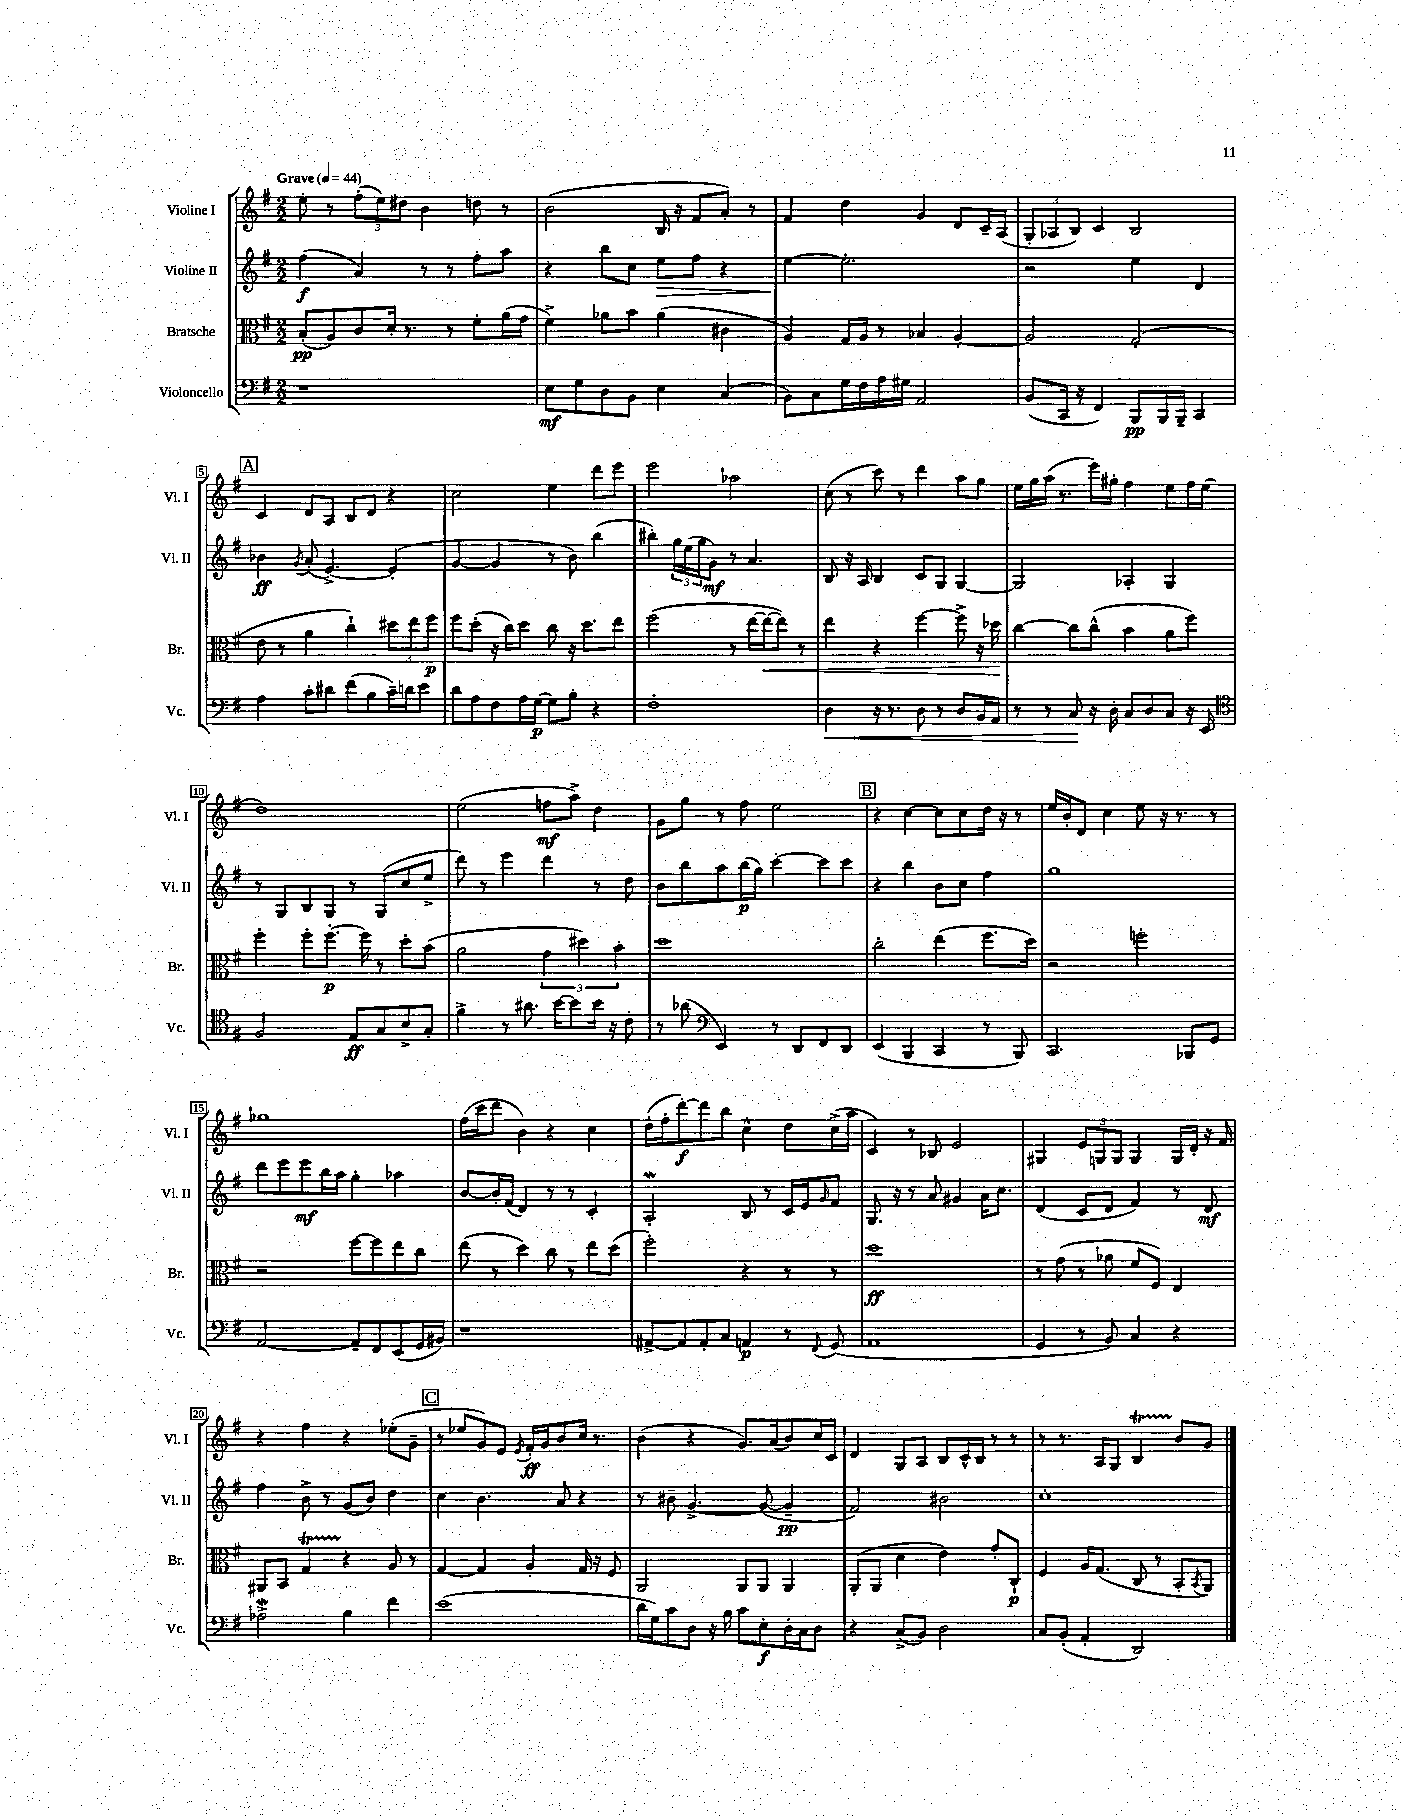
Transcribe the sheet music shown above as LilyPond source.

<<
\new StaffGroup <<
\new Staff = "s0" \with { instrumentName = "Violine I" shortInstrumentName = "Vl. I" } {
    \clef treble \key g \major \numericTimeSignature \time 2/2 \tempo "Grave" 4 = 44
    e''8-. r8 \tuplet 3/2 { fis''8-.( e''8) dis''8 } b'4 d''8 r8 |
    b'2( b16 r16 fis'8 a'8-.) r8 |
    fis'4 d''4 g'4 d'8 c'16-- a16( |
    \tuplet 3/2 { g8-. aes8 b8) } c'4 b2 |
    \mark \markup { \box "A" } c'4 d'8 a8 b8 d'8 r4 |
    c''2 e''4 d'''8 e'''8 |
    e'''2 aes''2 |
    c''8( r8 c'''8) r8 d'''4 a''8 g''8 |
    e''16 g''16 a''16( r8. e'''16) gis''16-. fis''4 e''8 fis''16 e''16( |
    d''1) |
    e''2( f''8\mf a''8->) d''4 |
    g'8 g''8 r8 fis''8 e''2 |
    \mark \markup { \box "B" } r4 c''4~ c''8 c''8 d''16 r16 r8 |
    e''16 b'16-. d'8 c''4 e''8 r16 r8. r8 |
    ges''1 |
    fis''16( c'''16 d'''8 b'4) r4 c''4 |
    d''16-.( fis''16-. d'''8~-.\f) d'''8 b''8 c''4-^ d''8 c''16->( a''16 |
    c'4) r8 bes8 e'2 |
    gis4 \tuplet 3/2 { e'8 g8 g8 } g4 g16 d'16-. r16 fis'16 |
    r4 fis''4 r4 ees''8-.( g'8-- |
    \mark \markup { \box "C" } r8 ees''8 g'8) e'8 \acciaccatura { e'8 } fis'16-.\ff g'16 b'8 c''16 r8. |
    b'4( r4 g'8.) a'16( b'8) c''16 c'16 |
    d'4 g8 a8 b8 c'16-^ b16 r8 r8 |
    r8 r8. a16 g8 b4\startTrillSpan b'8\stopTrillSpan g'8 \bar "|." |
}
\new Staff = "s1" \with { instrumentName = "Violine II" shortInstrumentName = "Vl. II" } {
    \clef treble \key g \major \numericTimeSignature \time 2/2
    fis''4\f( a'4) r8 r8 fis''8-. a''8 |
    r4 b''8 c''8 e''8\> fis''8 r4 |
    e''4~\! e''2.-. |
    r2 e''4 d'4 |
    \mark \markup { \box "A" } bes'4\ff \acciaccatura { g'8 } a'8-.( e'4.~->) e'4-.( |
    g'4~ g'4 r8 b'8) b''4( |
    bis''4-.) \tuplet 3/2 { g''16 e''16( g''16 } g'8\mf) r8 a'4. |
    b8 r16 a16 b4 c'8 g8 g4~ |
    g2 aes4-. g4 |
    r8 g8 b8 g8 r8 g8( c''8 e''8-> |
    d'''8) r8 e'''4 d'''4 r8 d''8 |
    b'8 b''8 a''8 b''16\p( g''16) c'''4~-. c'''8 c'''8 |
    \mark \markup { \box "B" } r4 b''4 b'8 c''8 fis''4 |
    g''1 |
    d'''8 e'''8 e'''8\mf b''16 a''16 g''4-. aes''4 |
    b'8~ b'16-. fis'16( d'4) r8 r8 c'4-. |
    a2-.\mordent b8 r8 c'16 e'16 \grace { g'16 } fis'8 |
    g8. r16 r8 a'8 gis'4 a'16 c''8. |
    d'4( c'8 d'8 fis'4) r8 d'8\mf |
    fis''4 b'8-> r8 g'8( b'8) d''4 |
    \mark \markup { \box "C" } c''4 b'4. a'8 r4 |
    r8 bis'8-- g'4.~-> g'8~( g'4--\pp |
    fis'2) bis'2 |
    c''1-. \bar "|." |
}
\new Staff = "s2" \with { instrumentName = "Bratsche" shortInstrumentName = "Br." } {
    \clef alto \key g \major \numericTimeSignature \time 2/2
    b8-.\pp( a8) c'8 d'16-. r8. r8 fis'8-. a'16( g'16 |
    fis'4->) aes'8 b'8 aes'4( cis'4 |
    a4) g16 a16 r8 bes4 a4~-. |
    a2 g2-.( |
    \mark \markup { \box "A" } e'8 r8 a'4 c''4-!) \tuplet 3/2 { dis''8 e''8 fis''8\p } |
    fis''8 d''8-.( r16 c''16) d''8 c''8 r16 d''8. e''8 |
    fis''2( r8 e''16~ e''16~\< e''8) r8 |
    e''4 r4 fis''4~ fis''8-> r16 des''16\! |
    c''4~ c''8 c''8-^( b'4 a'8 fis''8) |
    fis''4-. fis''8-. fis''8.~-.\p fis''16 r8 d''8-. b'8( |
    a'2 \tuplet 3/2 { g'4 dis''4) b'4-. } |
    d''1 |
    \mark \markup { \box "B" } c''2-. e''4( fis''8. d''16) |
    r2 f''2-. |
    r2 fis''8~ fis''8 e''8 c''8 |
    e''8( r8 d''4) c''8 r8 e''8 d''8( |
    fis''2-.) r4 r8 r8 |
    d''1\ff |
    r8 g'8( r8 aes'8 fis'8 fis8) e4 |
    ais,8 b,8 g4\startTrillSpan r4\stopTrillSpan a8 r8 |
    \mark \markup { \box "C" } g4~ g4 a4-. g16 r16 fis8 |
    a,2 a,8 a,8 a,4 |
    a,8-.( a,8 d'4 e'4) g'8-. c8-!\p |
    fis4 a16 g8.( c8 r8 b,8-. \acciaccatura { b,8 } a,8) \bar "|." |
}
\new Staff = "s3" \with { instrumentName = "Violoncello" shortInstrumentName = "Vc." } {
    \clef bass \key g \major \numericTimeSignature \time 2/2
    r1 |
    e8\mf g8 d8 b,8 e4 c4( |
    b,8) c8 g16 fis16 a16 gis16 a,2 |
    b,8( c,16 r16 fis,4) b,,8\pp b,,16 b,,16-- c,4 |
    \mark \markup { \box "A" } a4 c'8-. dis'8 fis'8( b8 c'16--) d'16 e'8 |
    d'8 a8 fis8 a16 g16~\p g8 b8-. r4 |
    fis1-. |
    d4\< r16 r8. d8 r8 d8 b,16 a,16 |
    r8 r8 c8\! r16 d16-. c8 d8 c8 r16 e,16 |
    \clef tenor fis2 e8\ff g8 b8-> g8-. |
    fis'4-> r8 ais'8. b'16~ b'8 b'16 r16 c'8-. |
    r8 aes'8( \clef bass e,4) r8 d,8 fis,8 d,8 |
    \mark \markup { \box "B" } e,4( b,,4 c,4 r8 b,,8) |
    c,2. bes,,8 g,8 |
    a,2~ a,8-- fis,8 e,8( g,16 bis,16) |
    r1 |
    ais,8~-> ais,8 ais,8-. c8 a,4\p r8 \appoggiatura { fis,8 } g,8( |
    a,1 |
    g,4 r8 b,8) c4 r4 |
    aes2->\mordent b4 fis'4 |
    \mark \markup { \box "C" } e'1( |
    d'16 g16) c'8 d8 r16 b16 c'8 e8-.\f d16-. c16 d8 |
    r4 c8->( b,8) d2 |
    c8 b,8-.( a,4-. d,2) \bar "|." |
}
>>
>>
\layout { \context { \Score \override BarNumber.stencil = #(make-stencil-boxer 0.1 0.3 ly:text-interface::print) } }
